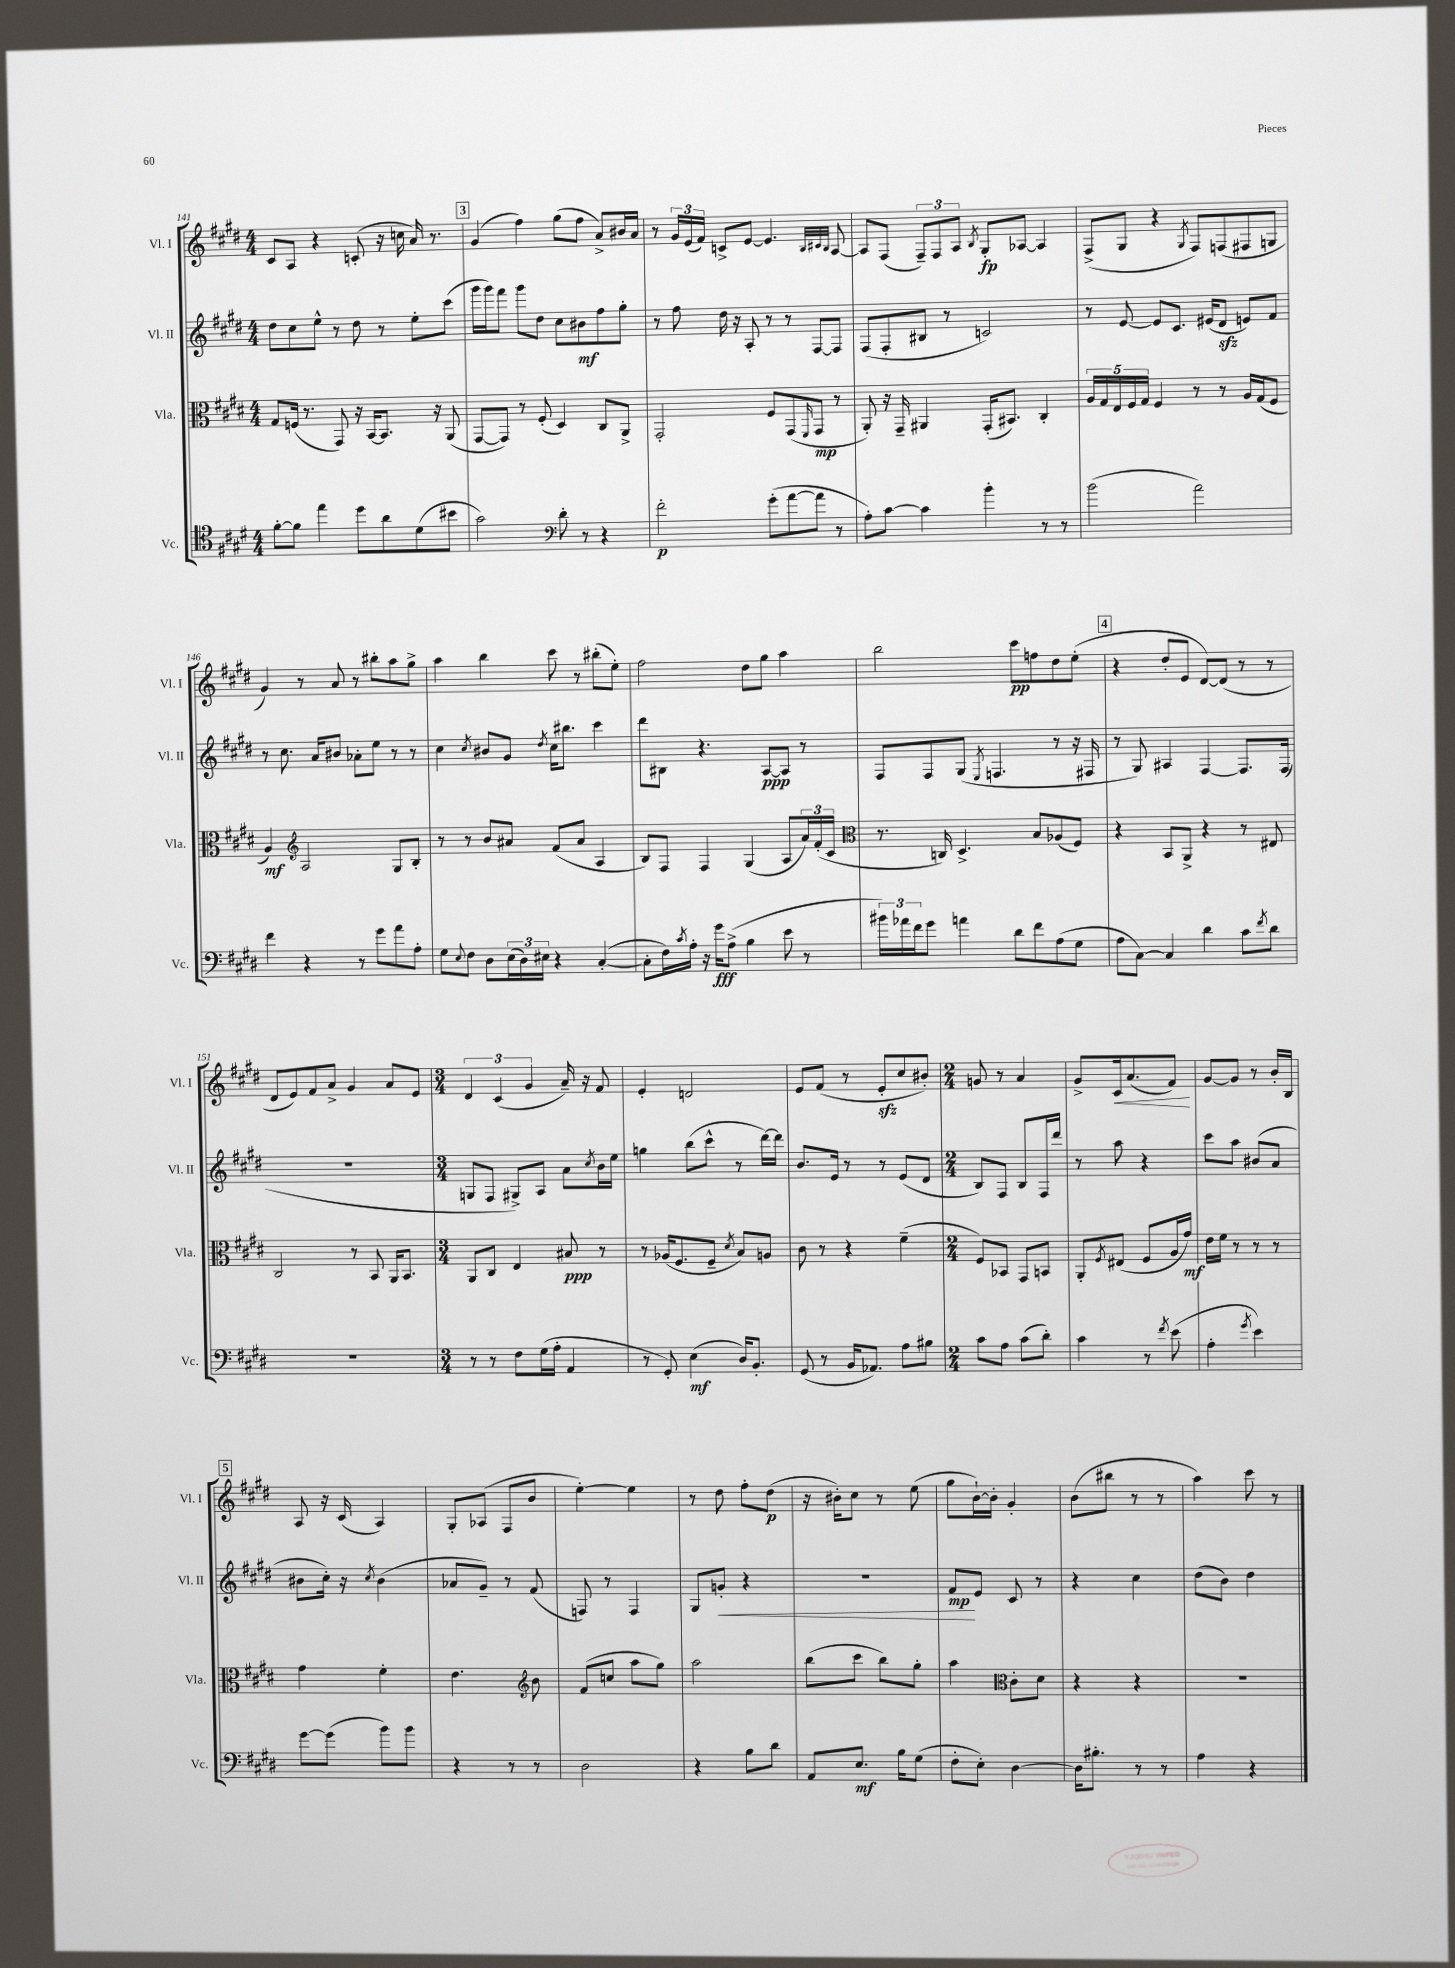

**kern	**kern	**kern	**kern
*staff4	*staff3	*staff2	*staff1
*clefC4	*clefC3	*clefG2	*clefG2
*k[f#c#g#d#]	*k[f#c#g#d#]	*k[f#c#g#d#]	*k[f#c#g#d#]
*M4/4	*M4/4	*M4/4	*M4/4
[8f#'	8G#	8dd#	8c#
8f#]	(16F	8cc#	8A
.	8.r	.	.
4ee	.	8ee^^	4r
.	8GG#)	8r	.
8dd#	16r	8dd#	(8c'
.	[16BB	.	.
8a	8.BB]	8r	16r
.	.	.	16cc
(8d#	.	8ee'	16a)
.	16r	.	8.r
8b#	(8AA	(8ccc#	.
=	=	=	=
2g#)	[8GG#	16ggg#	(4g#
.	.	16ggg#)	.
.	8GG#])	8fff#	.
.	8r	8ggg#	4ff#)
.	(8F#'	8dd#	.
*clefF4	*	*	*
8d#'	4D#)	8cc#	(8gg#
8r	.	8b#	8ff#
4r	8C#	8ff#	8a^)
.	8AA^	8gg#'	16b#
.	.	.	16a
=	=	=	=
2f#'	2GG#'	8r	8r
.	.	8ff#	24g#
.	.	.	(24e
.	.	.	24f#)
.	.	16dd#	8c^
.	.	16r	.
.	.	8A'	[8e
(8g#'	8F#	8r	4.e]
[8a	(8GG#	8r	.
.	16qqFF#	.	.
8a]	8GG#	[8F#	.
.	.	.	32qqB
.	.	.	32qqc#
.	.	.	32qqB
8r	8r	8F#]	[8A
=	=	=	=
8A')	8AA')	(8F#	8A]
[8c#	16r	8F#'	(8F#
.	16GG#~	.	.
4c#]	4AA#	8B#	12F#~)
.	.	.	12F#
.	.	8r	.
.	.	.	12A
.	.	.	8qB
4b'	(16GG#'	2c)	8G#'
.	8.BB#)	.	.
.	.	.	[8A-
8r	4C#'	.	4A-]
8r	.	.	.
=	=	=	=
(2b	20A	8r	(8F#^
.	20G#	.	.
.	20E	.	.
.	.	[8e	8G#
.	20F#	.	.
.	20G#	.	.
.	4F#	8e]	4r
.	.	8.c#	.
.	.	.	8qG#
2a)	8r	.	8F#)
.	.	(16e#	.
.	8r	8d#	(8F
.	16A	8e)	8F#
.	(16G#	.	.
.	8F#	8f#	8G
=	=	=	=
4f#	4A)	8r	4g#)
.	.	8.cc#	.
*	*clefG2	*	*
4r	2A	.	8r
.	.	16a	.
.	.	8b#	8a
8r	.	8a-'	8r
8g#	.	8ee	8bb#'
8a	8G#	8r	8aa
8A'	8B'	8r	8gg#^
=	=	=	=
8G#	8r	4cc#	4aa
8qqE	.	.	.
8F#	8r	.	.
.	.	8qcc#	.
8D#	8b	8b#	4bb
(24E	8a#	8g#	.
24D#)	.	.	.
24E#	.	.	.
.	.	8qdd#	.
4r	(8f#	16cc#	8ccc#
.	.	8.bb#	.
.	8a#	.	8r
([4C#'	4A	4ccc#	(8bb#'
.	.	.	8ee')
=	=	=	=
8C#']	8B)	8ddd#	2ff#
16F#)	8F#	8B#	.
8qc#	.	.	.
16A'	.	.	.
16r	4F#	4.r	.
16g#	.	.	.
(8A^	.	.	.
4B	(4G#	.	8dd#
.	.	[8A	8gg#
8e	8A	8A]	4aa
8r	24a)	8r	.
.	(24f#'	.	.
.	24c#	.	.
=	=	=	=
*	*clefC3	*	*
24b#)	8.r	8F#	2bb
24a-	.	.	.
24f#	.	.	.
8g#	.	8F#	.
.	16C)	.	.
4a	4.D#^	(8G#	.
.	.	8qE	.
.	.	4.F	.
8d#	.	.	8ccc#
8f#	8B	.	8ff
(8A	(8A-	8r	8dd#
8G#	8F#)	16r	(8ee'
.	.	16F#	.
=	=	=	=
8A	4r	8r	4r
[8C#)	.	8G#)	.
4C#]	8BB	4A#	8dd#'
.	8AA^	.	8e
4d#	4r	[4F#	[8d#)
.	.	.	(8d#]
8c#	8r	8.F#]	8r
8qf#	.	.	.
8d#	8E#	.	8r
.	.	(16F#	.
=	=	=	=
1r	2C#	1r	8d#
.	.	.	8e)
.	.	.	8f#
.	.	.	8a^
.	8r	.	4g#
.	8BB	.	.
.	16AA	.	8a
.	8.BB	.	.
.	.	.	8e
=	=	=	=
*M3/4	*M3/4	*M3/4	*M3/4
8r	8AA	8G	6d#
8r	8C#	8F#	.
.	.	.	(6c#
8F#	4E	8G#^)	.
.	.	.	6g#
(16G#	.	8A	.
16A'	.	.	.
4AA	8B#	8a	16a~)
.	.	.	16r
.	.	8qcc#	.
.	8r	16b	8f#
.	.	16ee	.
=	=	=	=
8r	8r	4gg	4e'
8GG#')	(16A-	.	.
.	8.F#	.	.
(4E	.	(8bb	2d
.	8F#~	8ccc#^^	.
.	8qd#	.	.
16D#)	8B)	8r	.
8.BB'	.	.	.
.	8A	[16ddd#)	.
.	.	16ddd#]	.
=	=	=	=
(8GG#	8c#	8.b	8e
8r	8r	.	(8f#
.	.	16e	.
16BB	4r	8r	8r
8.AA-)	.	.	.
.	.	8r	8e'
8A	(4f#~	(8e	8cc#
8B#	.	8d#	8b#')
=	=	=	=
*M2/4	*M2/4	*M2/4	*M2/4
8c#	8F#)	8B)	8g
8A	8BB-	8F#	8r
(8c#	8GG#	8B	4a
8d#')	8BB	16F#	.
.	.	16ddd#	.
=	=	=	=
4c#	8AA'	8r	8g#^
.	8qF#	.	.
.	(8E#	8aa	16c#
.	.	.	(8.a
8r	8F#	4r	.
8qf#	.	.	.
(8e	16A	.	8f#)
.	16g#)	.	.
=	=	=	=
4A'	16e	8ccc#	[8g#
.	16f#	.	.
.	8r	8aa	8g#]
8qg#	.	.	.
4e)	8r	(8b#	8r
.	8r	8a	16b'
.	.	.	16B
=	=	=	=
[8g#	4g#	8b#	8A
(8g#]	.	16cc#')	16r
.	.	16r	(16c#
.	.	8qcc#	.
8b)	4f#'	(4b#	4A)
8b	.	.	.
=	=	=	=
4r	4.e	8a-	8G#'
.	.	8g#~)	(8A-
8r	.	8r	8F#
*	*clefG2	*	*
8r	8b	(8f#	8b
=	=	=	=
2D#	(8f#	8F)	[4ee')
.	8cc	8r	.
.	8aa	4F	4ee]
.	8gg#)	.	.
=	=	=	=
4r	2aa	8G#	8r
.	.	8g'	8dd#
8B	.	4r	8ff#'
8d#	.	.	(8dd#
=	=	=	=
8AA	(8bb	2r	16r
.	.	.	16b#')
8.E	8ccc#	.	8cc#
.	8bb)	.	8r
16B	.	.	.
(8G#	8gg#'	.	(8ee
=	=	=	=
8F#'	4aa	8f#	8gg#
8E')	.	8e	[16b`)
.	.	.	16b']
*	*clefC3	*	*
[4D#	8c#'	8c#	4g#'
.	8d#	8r	.
=	=	=	=
16D#]	4r	4r	(8b
8.B#'	.	.	.
.	.	.	8bb#
8r	4r	4cc#	8r
8r	.	.	8r
=	=	=	=
4A	2r	(8dd#	4aa)
.	.	8b)	.
4r	.	4dd#	8ccc#
.	.	.	8r
==	==	==	==
*-	*-	*-	*-
